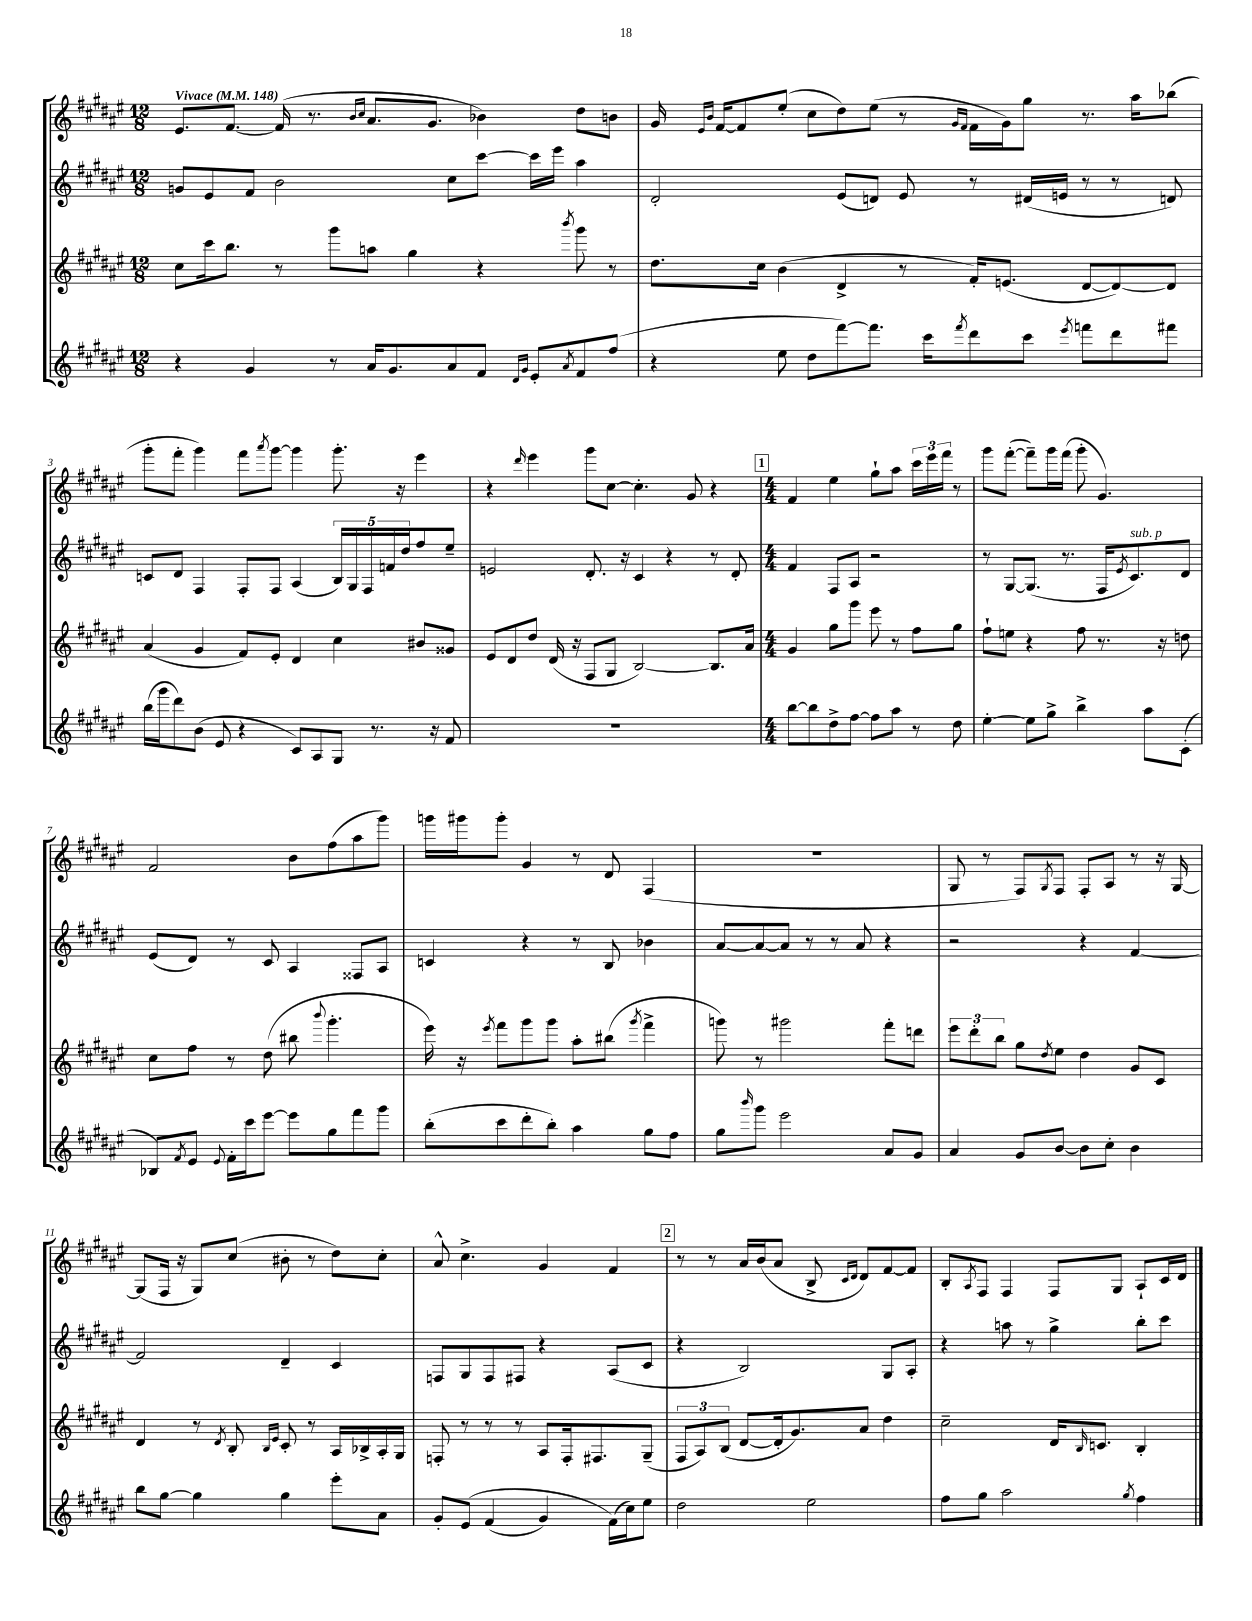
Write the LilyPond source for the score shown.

<<
\new StaffGroup <<
\new Staff = "s0" {
    \clef treble \key fis \major \numericTimeSignature \time 12/8 \tempo "Vivace" 4 = 148
    eis'8. fis'8.~ fis'16( r8. \grace { b'16 cis''16 } ais'8. gis'8. bes'4) dis''8 b'8 |
    gis'16 \grace { eis'16 b'16 } fis'16~ fis'8 eis''8-.( cis''8 dis''8) eis''8( r8 \grace { gis'16 fis'16 } fis'16 gis'16) gis''8 r8. ais''16 bes''8( |
    gis'''8-. fis'''8-. gis'''4) fis'''8 \acciaccatura { ais'''8 } gis'''8~ gis'''4 gis'''8.-. r16 eis'''4 |
    r4 \grace { dis'''16 } eis'''4 gis'''8 cis''8~ cis''4.-. gis'8 r4 |
    \mark \markup { \box "1" } \numericTimeSignature \time 4/4 fis'4 eis''4 gis''8-! ais''8 \tuplet 3/2 { cis'''16 eis'''16 fis'''16 } r8 |
    gis'''8 fis'''8~-.( fis'''8--) gis'''16 fis'''16( gis'''8-. gis'4.) |
    fis'2 b'8 fis''8( ais''8 gis'''8) |
    g'''16 gis'''16 gis'''8-. gis'4 r8 dis'8 fis4( |
    R1 |
    gis8 r8 fis8) \acciaccatura { gis8 } fis8 fis8-. ais8 r8 r16 gis16~ |
    gis8( fis16 r16 gis8) cis''8( bis'8-. r8 dis''8) cis''8-. |
    ais'8-^ cis''4.-> gis'4 fis'4 |
    \mark \markup { \box "2" } r8 r8 ais'16 b'16( ais'8 b8-> \grace { cis'16 dis'16 } dis'8) fis'8~ fis'8 |
    b8-. \acciaccatura { ais8 } fis8 fis4 fis8 gis8 ais8-! cis'16 dis'16 \bar "|." |
}
\new Staff = "s1" {
    \clef treble \key fis \major \numericTimeSignature \time 12/8
    g'8 eis'8 fis'8 b'2 cis''8 cis'''8~ cis'''16 eis'''16 ais''4 |
    dis'2-. eis'8( d'8) eis'8 r8 dis'16( e'16 r8 r8 d'8) |
    c'8 dis'8 fis4 fis8-. fis8 ais4( \tuplet 5/4 { b16) gis16 fis16 f'16 dis''16 } fis''8 eis''8-- |
    e'2 dis'8.-. r16 cis'4 r4 r8 dis'8-. |
    \mark \markup { \box "1" } \numericTimeSignature \time 4/4 fis'4 fis8 ais8 r2 |
    r8 gis8~ gis8.( r8. fis16 \acciaccatura { eis'8 } cis'8.^\markup { \italic "sub. p" }) dis'8 |
    eis'8( dis'8) r8 cis'8 ais4 fisis8 ais8 |
    c'4 r4 r8 b8 bes'4 |
    ais'8~ ais'8~ ais'8 r8 r8 ais'8 r4 |
    r2 r4 fis'4~ |
    fis'2 dis'4-- cis'4 |
    f8 gis8 f8 fis8 r4 ais8( cis'8 |
    \mark \markup { \box "2" } r4 b2) gis8 ais8-. |
    r4 a''8 r8 gis''4-> b''8-. cis'''8 \bar "|." |
}
\new Staff = "s2" {
    \clef treble \key fis \major \numericTimeSignature \time 12/8
    cis''8 cis'''16 b''8. r8 gis'''8 a''8 gis''4 r4 \acciaccatura { b'''8 } gis'''8 r8 |
    dis''8. cis''16 b'4( dis'4-> r8 fis'16-.) e'8.( dis'8~ dis'8~) dis'8 |
    ais'4( gis'4 fis'8) eis'8-. dis'4 cis''4 bis'8 gisis'8 |
    eis'8 dis'8 dis''8 dis'16( r16 fis8 gis8 b2~) b8. ais'16 |
    \mark \markup { \box "1" } \numericTimeSignature \time 4/4 gis'4 gis''8 gis'''8 eis'''8 r8 fis''8 gis''8 |
    fis''8-! e''8 r4 fis''8 r8. r16 d''8 |
    cis''8 fis''8 r8 dis''8( bis''8 \appoggiatura { b'''8 } gis'''4.-. |
    eis'''16) r16 \acciaccatura { eis'''8 } fis'''8 gis'''8 gis'''8 ais''8-. bis''8( \acciaccatura { gis'''8 } fis'''4-> |
    g'''8) r8 gis'''2 fis'''8-. d'''8 |
    \tuplet 3/2 { eis'''8 dis'''8-. b''8 } gis''8 \acciaccatura { dis''8 } eis''8 dis''4 gis'8 cis'8 |
    dis'4 r8 \acciaccatura { dis'8 } b8-. \grace { b16 eis'16 } cis'8-. r8 ais16 bes16-> ais16-. gis16 |
    f8-. r8 r8 r8 ais8 f16-. fis8. gis8--( |
    \mark \markup { \box "2" } \tuplet 3/2 { fis8 ais8) b8( } dis'8~ dis'16-. gis'8.) ais'8 dis''4 |
    cis''2-- dis'16 \grace { b16 } c'8. b4-. \bar "|." |
}
\new Staff = "s3" {
    \clef treble \key fis \major \numericTimeSignature \time 12/8
    r4 gis'4 r8 ais'16 gis'8. ais'8 fis'8 \grace { dis'16 gis'16 } eis'8-. \acciaccatura { ais'8 } fis'8 fis''8( |
    r4 eis''8 dis''8 fis'''8~) fis'''8. cis'''16 \acciaccatura { fis'''8 } dis'''8 cis'''8 \acciaccatura { eis'''8 } f'''8 dis'''8 fis'''8 |
    b''16( gis'''16 dis'''8) b'8( eis'8 r4 cis'8) ais8 gis8 r8. r16 fis'8 |
    R1. |
    \mark \markup { \box "1" } \numericTimeSignature \time 4/4 b''8~ b''8 dis''8-> fis''8~ fis''8 ais''8 r8 dis''8 |
    eis''4~-. eis''8 gis''8-> b''4-> ais''8 cis'8-.( |
    bes8) \acciaccatura { fis'8 } eis'8 \appoggiatura { eis'8 } fis'16-. cis'''16 eis'''8~ eis'''8 gis''8 fis'''8 gis'''8 |
    b''8-.( cis'''8 dis'''8-. b''8-.) ais''4 gis''8 fis''8 |
    gis''8 \grace { b'''16 } gis'''8 eis'''2 ais'8 gis'8 |
    ais'4 gis'8 b'8~ b'8 cis''8-. b'4 |
    b''8 gis''8~ gis''4 gis''4 eis'''8-. ais'8 |
    gis'8-. eis'8\( fis'4( gis'4) fis'16(\) cis''16) eis''8 |
    \mark \markup { \box "2" } dis''2 eis''2 |
    fis''8 gis''8 ais''2 \acciaccatura { gis''8 } fis''4 \bar "|." |
}
>>
>>
